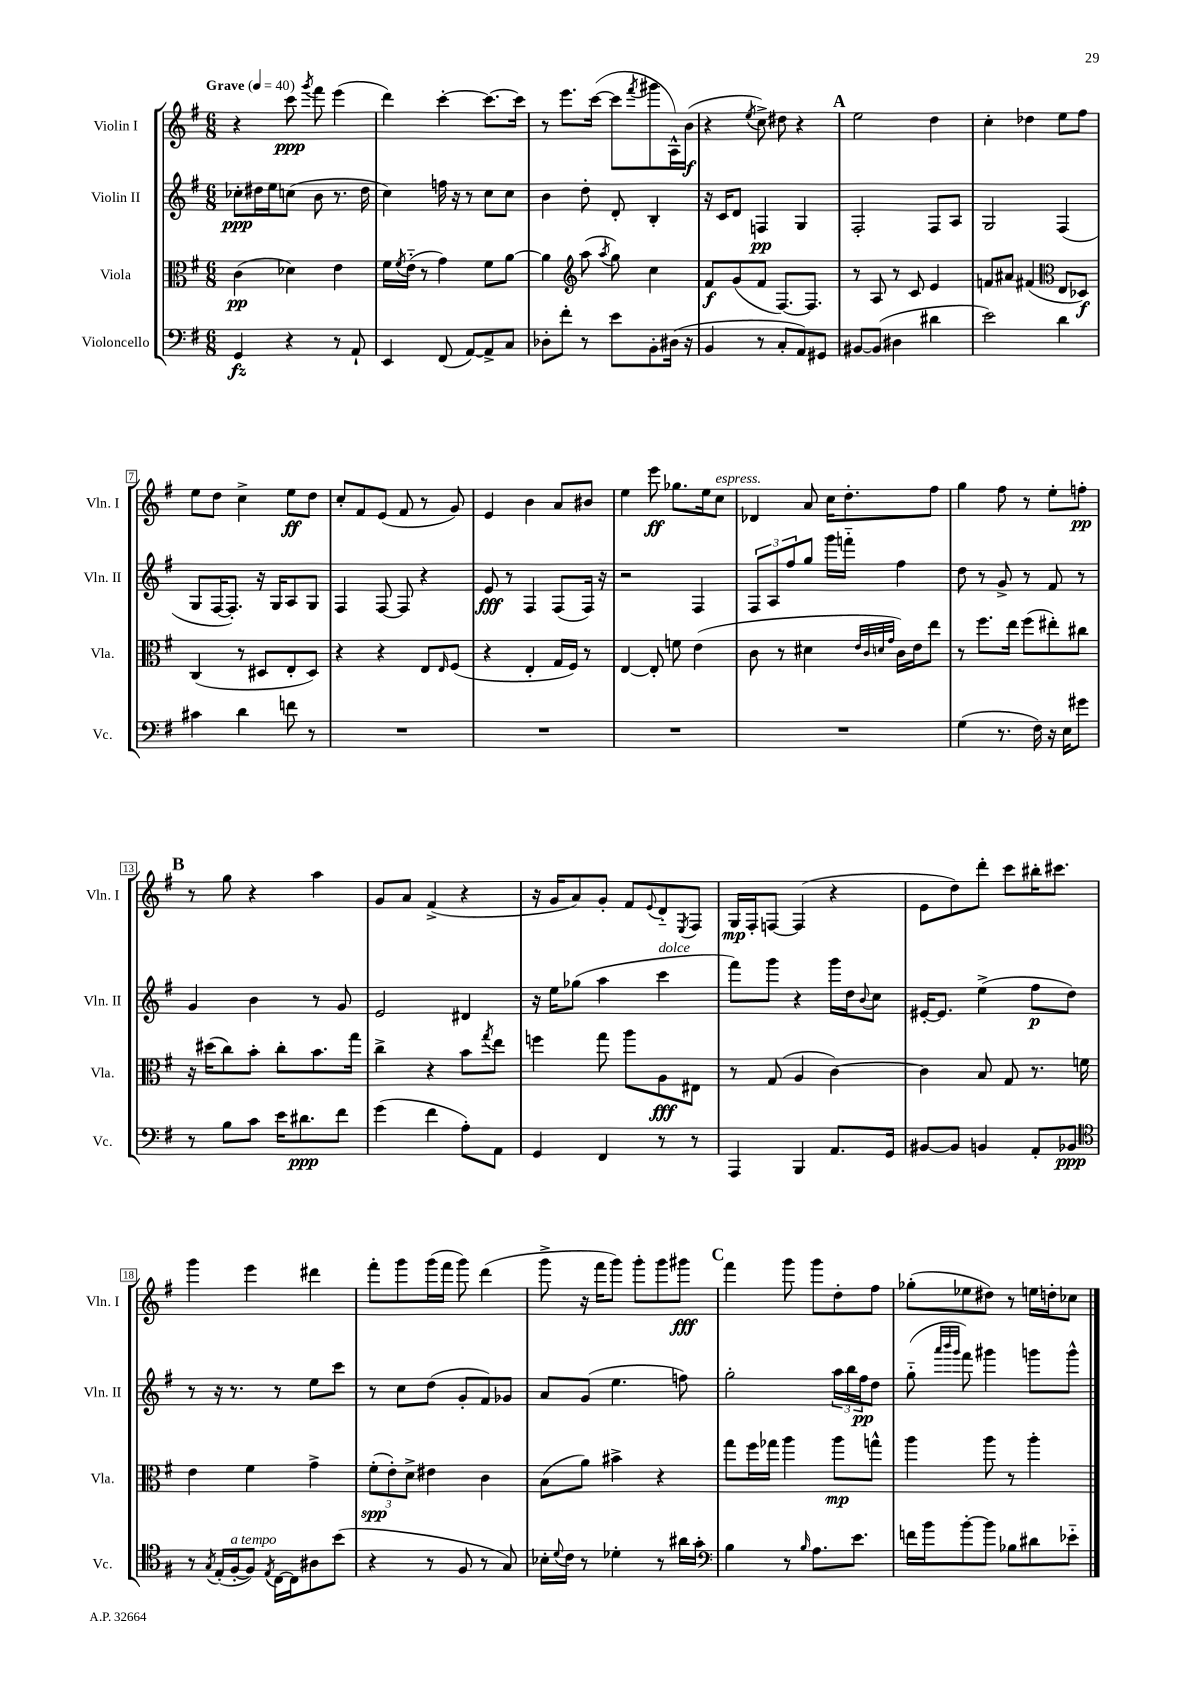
<<
\new StaffGroup <<
\new Staff = "s0" \with { instrumentName = "Violin I" shortInstrumentName = "Vln. I" } {
    \clef treble \key g \major \numericTimeSignature \time 6/8 \tempo "Grave" 4 = 40
    r4 c'''8\ppp \acciaccatura { g'''8 } fis'''8 e'''4( |
    d'''4) c'''4~-. c'''8.~ c'''16 |
    r8 e'''8. c'''16~( c'''8 \acciaccatura { fis'''8 } gis'''8 a16-^) b'16\f( |
    r4 \acciaccatura { e''8 } c''8->) dis''8 r4 |
    \mark \markup { \bold "A" } e''2 d''4 |
    c''4-. des''4 e''8 fis''8 |
    e''8 d''8 c''4-> e''8\ff d''8 |
    c''8-. fis'8 e'8( fis'8 r8 g'8) |
    e'4 b'4 a'8 bis'8 |
    e''4 e'''8\ff ges''8. e''16 c''8^\markup { \italic "espress." } |
    des'4 a'8 c''16 d''8.-. fis''8 |
    g''4 fis''8 r8 e''8-. f''8-.\pp |
    \mark \markup { \bold "B" } r8 g''8 r4 a''4 |
    g'8 a'8 fis'4->( r4 |
    r16 g'16 a'8) g'8-. fis'8 \appoggiatura { e'8 } d'8-_ \acciaccatura { e8 } fis8 |
    g16\mp fis16-. f8~ f4( r4 |
    e'8 d''8) d'''8-. c'''8 bis''16-. cis'''8. |
    g'''4 e'''4 dis'''4 |
    fis'''8-. g'''8 g'''16( fis'''16 g'''8) d'''4( |
    g'''8-> r16 fis'''16 g'''8) g'''8-. g'''8 gis'''8\fff |
    \mark \markup { \bold "C" } fis'''4 g'''8 g'''8 d''8-. fis''8 |
    ges''8-.( ees''8 dis''8) r8 e''16 d''16-. ces''8 \bar "|." |
}
\new Staff = "s1" \with { instrumentName = "Violin II" shortInstrumentName = "Vln. II" } {
    \clef treble \key g \major \numericTimeSignature \time 6/8
    ces''8-.\ppp dis''16 e''16 c''8( b'8 r8. dis''16 |
    c''4) f''16 r16 r8 c''8 c''8 |
    b'4 d''8-. d'8-. b4-. |
    r16 c'16 d'8 f4\pp g4 |
    \mark \markup { \bold "A" } fis2-. fis8 a8 |
    g2 fis4( |
    g8 fis16~ fis8.-.) r16 g16 a8 g8 |
    fis4 fis8~ fis8 r4 |
    e'8\fff r8 fis4 fis8( fis16) r16 |
    r2 fis4 |
    \tuplet 3/2 { fis8 a8 fis''8 } g''8 g'''16 f'''16-_ fis''4 |
    d''8 r8 g'8-> r8 fis'8 r8 |
    \mark \markup { \bold "B" } g'4 b'4 r8 g'8 |
    e'2 dis'4 |
    r16 e''16 ges''8( a''4 c'''4^\markup { \italic "dolce" } |
    fis'''8) g'''8 r4 g'''16 d''16 \appoggiatura { b'8 } c''8 |
    eis'16~-. eis'8. e''4->( fis''8\p d''8) |
    r8 r16 r8. r8 e''8 c'''8 |
    r8 c''8 d''8( g'8-. fis'8) ges'8 |
    a'8 g'8( e''4. f''8) |
    \mark \markup { \bold "C" } g''2-. \tuplet 3/2 { a''16 b''16 fis''16\pp } d''8 |
    g''8-_( \grace { a'''32 b'''32 g'''32 } fis'''8) gis'''4 g'''8 g'''8-^ \bar "|." |
}
\new Staff = "s2" \with { instrumentName = "Viola" shortInstrumentName = "Vla." } {
    \clef alto \key g \major \numericTimeSignature \time 6/8
    c'4\pp( des'4) e'4 |
    fis'16 \acciaccatura { fis'8 } e'16-_( r8 g'4) fis'8 a'8~ |
    a'4 \clef treble a''8( \acciaccatura { a''8 } g''8) c''4 |
    fis'8\f g'8( fis'8 fis8.~) fis8. |
    \mark \markup { \bold "A" } r8 a8 r8 c'8 e'4 |
    f'8 ais'8 fis'4( \clef alto e8 des8\f) |
    c4( r8 dis8 e8-. dis8) |
    r4 r4 e8 \grace { e16 } fis8( |
    r4 e4-. g16 fis16) r8 |
    e4~ e8-. f'8 e'4( |
    c'8 r8 dis'4 \grace { e'32 c'32 d'32 g'32 } c'16) e'16 e''8 |
    r8 fis''8. e''16 fis''8( eis''8-.) cis''8 |
    \mark \markup { \bold "B" } r16 dis''16( c''8) b'8-. c''8-. b'8. g''16 |
    c''4-> r4 b'8 \acciaccatura { g''8 } e''8 |
    f''4 g''8 a''8 a8\fff eis8 |
    r8 g8( a4 c'4~) |
    c'4 b8 g8 r8. f'16 |
    e'4 fis'4 g'4-> |
    \tuplet 3/2 { fis'8-.\spp( e'8-.) d'8-> } eis'4 c'4 |
    b8( a'8) bis'4-> r4 |
    \mark \markup { \bold "C" } g''8 fis''16 ges''16 a''4 a''8\mp g''8-^ |
    a''4 a''8 r8 a''4-. \bar "|." |
}
\new Staff = "s3" \with { instrumentName = "Violoncello" shortInstrumentName = "Vc." } {
    \clef bass \key g \major \numericTimeSignature \time 6/8
    g,4\fz r4 r8 a,8-! |
    e,4 fis,8( a,8~) a,8-> c8 |
    des8-. fis'8-. r8 e'8 b,8-. dis16( r16 |
    b,4 r8 c8-. a,8) gis,8 |
    \mark \markup { \bold "A" } bis,8~ bis,8( dis4 dis'4 |
    e'2) d'4 |
    cis'4 d'4 f'8 r8 |
    R2. |
    R2. |
    R2. |
    R2. |
    g4( r8. fis16) r16 e16 gis'8 |
    \mark \markup { \bold "B" } r8 b8 c'8 e'16 dis'8.\ppp fis'8 |
    g'4( fis'4 a8-.) a,8 |
    g,4 fis,4 r8 r8 |
    a,,4 b,,4 a,8. g,16 |
    bis,8~ bis,8 b,4 a,8-. bes,8\ppp |
    \clef tenor r8 \acciaccatura { g8 } e16-.( fis16~-.^\markup { \italic "a tempo" } fis8) \acciaccatura { e8 } c16~ c16 ais8 b'8( |
    r4 r8 fis8 r8 g8) |
    bes16-. \appoggiatura { d'8 } c'16 r8 des'4-. r8 ais'16 g'16-. |
    \mark \markup { \bold "C" } \clef bass b4 r8 \grace { b16 } a8. e'8. |
    f'16 b'16 b'8~-. b'8 bes8 dis'8 ees'8-_ \bar "|." |
}
>>
>>
\layout { \context { \Score \override BarNumber.stencil = #(make-stencil-boxer 0.1 0.3 ly:text-interface::print) } }
